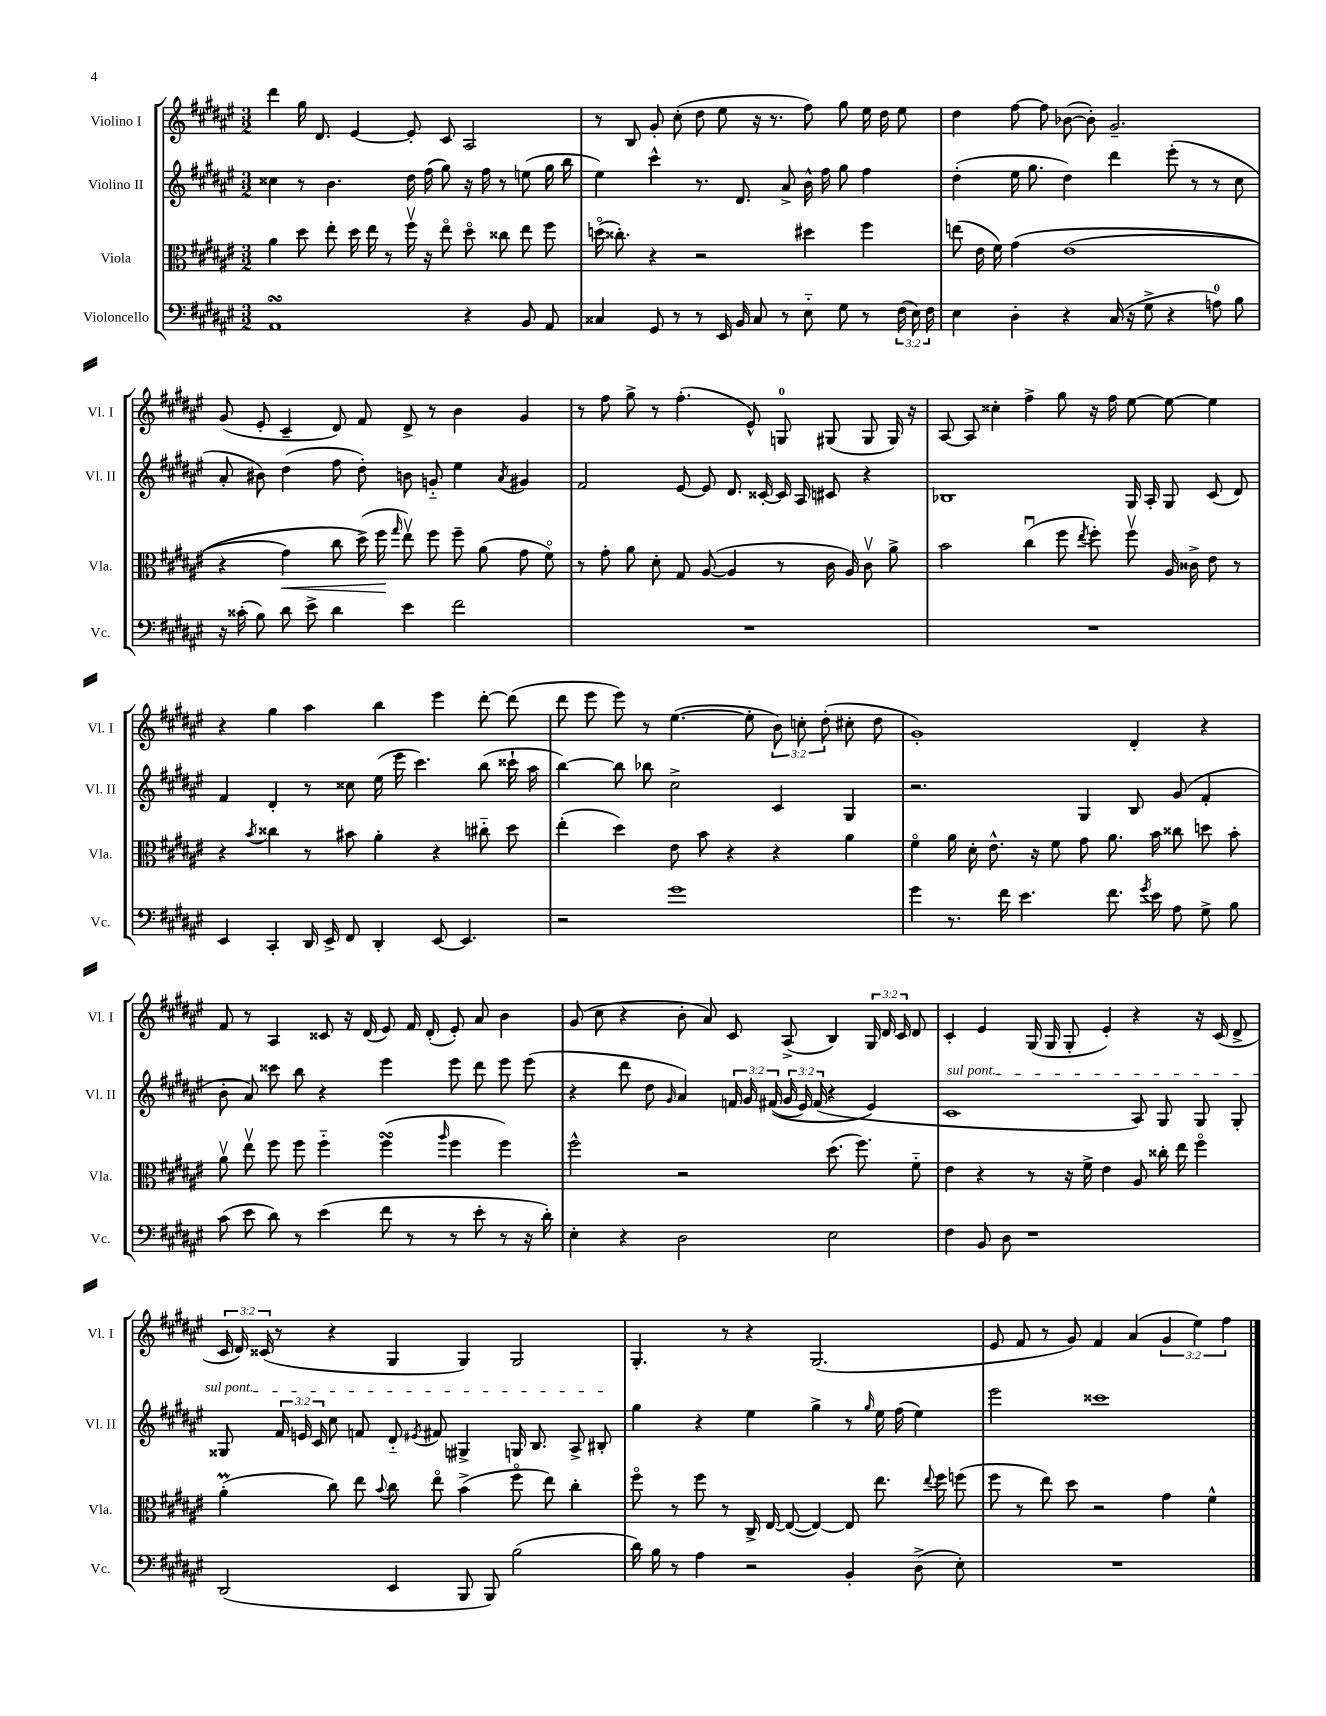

**kern	**kern	**dynam	**kern	**kern
*part4	*part3	*part3	*part2	*part1
*staff4	*staff3	*staff3	*staff2	*staff1
*I"Violoncello	*I"Viola	*	*I"Violino II	*I"Violino I
*I'Vc.	*I'Vla.	*	*I'Vl. II	*I'Vl. I
*clefF4	*clefC3	*	*clefG2	*clefG2
*k[f#c#g#d#a#e#]	*k[f#c#g#d#a#e#]	*	*k[f#c#g#d#a#e#]	*k[f#c#g#d#a#e#]
*M3/2	*M3/2	*	*M3/2	*M3/2
=1	=1	=1	=1	=1
1AA#sSsS	4a#\	.	4cc##X\	4ddd#\
.	8dd#\	.	8r	16gg#\
.	.	.	.	8.d#/
.	8ee#'\	.	4.b\	.
.	16dd#\	.	.	[4e#/
.	16ee#\	.	.	.
.	8r	.	.	.
.	16ff#v\	.	16dd#\	8e#'/]
.	16r	.	(16ff#\	.
.	8ee#\	.	8gg#\)	8c#/
4r	8dd#\	.	16r	2A#/
.	.	.	16ff#\	.
.	8cc##X\	.	8r	.
8BB/	8ee#\	.	(8een\	.
8AA#/	8ff#\	.	16gg#\	.
.	.	.	16bb\	.
=2	=2	=2	=2	=2
4C##X/	(16ddn\	.	4ee#\)	8r
.	8.cc##X'\)	.	.	.
.	.	.	.	8B/
8GG#/	4r	.	4ccc#^^\	8g#'/
8r	.	.	.	(8cc#'\
8r	2r	.	8.r	8dd#\
16EE#/	.	.	.	8ee#\
16BB/	.	.	8.d#/	.
8C##/	.	.	.	16r
.	.	.	.	8.r
8r	.	.	8a#^/	.
8E#\	4dd#X\	.	16b^^\	8ff#\)
.	.	.	16ff#\	.
8G#\	.	.	8gg#\	8gg#\
8r	4ff#\	.	4ff#\	16ee#\
.	.	.	.	16dd#\
(24F#\	.	.	.	8ee#\
24E#\)	.	.	.	.
24F#\	.	.	.	.
=3	=3	=3	=3	=3
4E#\	(8een\	.	(4dd#'\	4dd#\
.	16e#\	.	.	.
.	16f#\)	.	.	.
4D#'\	(4g#\	.	16ee#\	[8ff#\
.	.	.	8.gg#\	.
.	.	.	.	8ff#\]
4r	(1e#	.	4dd#\)	([8b-X\
.	.	.	.	8b-'\])
(16C#/	.	.	4ddd#\	2.g#~/
16r	.	.	.	.
8G#^\	.	.	.	.
4r	.	.	(8eee#'\	.
.	.	.	8r	.
8An\)	.	.	8r	.
8B\	.	.	8cc#\	.
!!LO:LB:g=z
=4	=4	=4	=4	=4
16r	4r	.	8a#'/	(8g#/
(16c##X'\	.	.	.	.
8B\)	.	.	8b#X\)	8e#'/
!	!	!LO:HP:b	!	!
8d#\	4g#\)	<	(4dd#\	4c#~/
8e#^\	.	.	.	.
4d#\	8cc#\	.	8ff#\	8d#/)
.	(16dd#^\)	.	8dd#'\)	8f#/
.	16ff#\	.	.	.
.	16qqgg#/	.	.	.
4e#\	8ee#v\)	[	8bn\	8d#^/
.	8ff#\	.	8gn/	8r
2f#\	8ff#~\	.	4ee#\	4b\
.	(8a#\	.	.	.
.	.	.	8qa#/	.
.	8g#\	.	4g#X/	4g#/
.	8f#\)	.	.	.
=5	=5	=5	=5	=5
1.r	8r	.	2f#/	8r
.	8g#'\	.	.	8ff#\
.	8a#\	.	.	8gg#^\
.	8d#'\	.	.	8r
.	8G#/	.	[8e#/	(4.ff#'\
.	([8A#/	.	8e#/]	.
.	4A#/]	.	8.d#/	.
.	.	.	.	8e#^^/)
.	.	.	[16c##X'/	.
.	8r	.	16c##/]	8Gn/
.	.	.	16A#/	.
.	16c#\	.	8c#X/	(8G#X/
.	16A#/)	.	.	.
.	8c#v\	.	4r	8G#/
.	8a#^\	.	.	16G#/)
.	.	.	.	16r
=6	=6	=6	=6	=6
1.r	2b\	.	1B-X	[8A#/
.	.	.	.	8A#/]
.	.	.	.	4cc##X'\
.	(4cc#u\	.	.	4ff#^\
.	8ff#\	.	.	8gg#\
.	8qee#/	.	.	.
.	8ff#'\)	.	.	16r
.	.	.	.	16ff#\
.	8ff#v\	.	16G#/	[8ee#\
.	.	.	16A#'/	.
.	16A#/	.	8G#/	8ee#\_
.	16c##X^\	.	.	.
.	8e#\	.	(8c#/	4ee#\]
.	8r	.	8d#/)	.
!!LO:LB:g=z
=7	=7	=7	=7	=7
4EE#/	4r	.	4f#/	4r
.	8qb/	.	.	.
4CC#'/	4cc##X\	.	4d#'/	4gg#\
16DD#/	8r	.	8r	4aa#\
16EE#^/	.	.	.	.
8FF#/	8b#X\	.	8cc##X\	.
4DD#'/	4a#'\	.	(16ee#\	4bb\
.	.	.	16eee#\	.
.	.	.	4.ccc#\)	.
[8EE#/	4r	.	.	4eee#\
4.EE#/]	.	.	.	.
.	8cc#X\	.	(8bb\	[8ddd#'\
.	8dd#\	.	16ccc##X`\	(8ddd#\]
.	.	.	16aa#\	.
=8	=8	=8	=8	=8
2r	(4ee#'\	.	[4bb\)	8ddd#\
.	.	.	.	8eee#\
.	4dd#\)	.	8bb\]	8eee#\)
.	.	.	8bb-X\	8r
1g#	8e#\	.	2cc#^\	([4.ee#\
.	8b\	.	.	.
.	4r	.	.	.
.	.	.	.	8ee#'\]
.	4r	.	4c#/	12b\)
.	.	.	.	12ccn'\
.	.	.	.	(12dd#'\
.	4a#\	.	4G#/	8cc#X'\
.	.	.	.	8dd#\
=9	=9	=9	=9	=9
4g#\	4f#\	.	2.r	1g#')
8.r	16a#\	.	.	.
.	16d#'\	.	.	.
.	8.e#^^\	.	.	.
16f#\	.	.	.	.
4.e#\	.	.	.	.
.	16r	.	.	.
.	8f#\	.	.	.
.	8g#\	.	4G#/	.
8.f#\	8.a#\	.	.	.
.	.	.	8B/	4d#'/
8qg#/	.	.	.	.
16e#\	16b\	.	.	.
8A#\	8cc##X\	.	(8g#/	.
8G#^\	8ddn\	.	4f#'/	4r
8B\	8b'\	.	.	.
!!LO:LB:g=z
=10	=10	=10	=10	=10
(8c#\	8a#v\	.	8b'\	8f#/
8e#\	8ee#v\	.	8a#/)	8r
8d#\)	8ff#\	.	8ccc##X\	4A#/
8r	8ff#\	.	8bb\	.
(4e#\	4ff#\	.	4r	8c##X/
.	.	.	.	16r
.	.	.	.	(16d#/
8f#\	(4ff#sSSs\	.	4eee#\	8e#/)
8r	.	.	.	16f#/
.	.	.	.	(16d#'/
.	16qqaa#/	.	.	.
8r	4ff#\	.	8eee#\	8e#'/)
8e#'\	.	.	8ddd#\	8a#/
8r	4ff#\)	.	8eee#\	4b\
16r	.	.	(8eee#\	.
16d#'\)	.	.	.	.
=11	=11	=11	=11	=11
4E#'\	2ff#^^\	.	4r	(8g#/
.	.	.	.	8cc#\
4r	.	.	8ddd#\	4r
.	.	.	8dd#\	.
.	.	.	16qqg#/	.
2D#\	2r	.	4a#/)	8b'\
.	.	.	.	8a#/)
.	.	.	24fn/	8c#/
.	.	.	24g#/	.
.	.	.	((24f#X/	.
.	.	.	24g#/	(8A#^/
.	.	.	24e#/)	.
.	.	.	(24f#/	.
2E#\	(8.dd#\	.	4r	4B/)
.	8.ff#\)	.	.	.
.	.	.	4e#/)	24G#/
.	.	.	.	24d#/
.	.	.	.	24c#/
.	8f#\	.	.	8d#/
=12	=12	=12	=12	=12
!	!	!	!LO:TX:a:i:t=sul pont.	!
4F#\	4e#\	.	1c#	4c#'/
8BB/	4r	.	.	4e#/
8D#\	.	.	.	.
1r	8r	.	.	(16G#/
.	.	.	.	16G#/
.	16r	.	.	8G#'/
.	16f#^\	.	.	.
.	4e#\	.	.	4e#'/)
.	8A#/	.	8A#/)	4r
.	16cc##X'\	.	8G#/	.
.	16ee#\	.	.	.
.	4ff#\	.	8G#/	16r
.	.	.	.	(16c#/
.	.	.	8G#'/	8d#^/
!!LO:LB:g=z
=13	=13	=13	=13	=13
(2DD#/	(4a#m'\	.	8G##X/	24c#/
.	.	.	.	24d#/)
.	.	.	.	(24c##X/
.	.	.	24f#/	8r
.	.	.	24en/	.
.	.	.	24c#/	.
.	8cc#\)	.	8cc#\	4r
.	8ee#\	.	8fn/	.
.	8qqb/	.	.	.
4EE#/	8cc#\	.	8d#/	4G#/
.	.	.	8qe#X/	.
.	8ee#\	.	8f#X/	.
8BBB/	(4b^\	.	4G#X^/	4G#/)
8BBB/)	.	.	.	.
(2B\	8ff#\	.	16Gn/	2G#/
.	.	.	8.B/	.
.	8ee#\)	.	.	.
.	4cc#'\	.	8A#^/	.
.	.	.	8B#X'/	.
=14	=14	=14	=14	=14
16d#\)	8ff#\	.	4gg#\	4.G#'/
16B\	.	.	.	.
8r	8r	.	.	.
4A#\	8ff#\	.	4r	.
.	8r	.	.	8r
2r	16C#^/	.	4ee#\	4r
.	[16E#/	.	.	.
.	(8E#/_	.	.	.
.	4E#/_)	.	4gg#^\	(2.G#/
4BB'/	8E#/]	.	8r	.
.	.	.	16qqgg#/	.
.	8.ee#\	.	16ee#\	.
.	.	.	(16ff#\	.
(8D#^\	.	.	4ee#\)	.
.	8qqee#/	.	.	.
.	16ff#\	.	.	.
8E#'\)	(8ffn\	.	.	.
=15	=15	=15	=15	=15
1.r	8ff#\	.	2eee#\	8e#/
.	8r	.	.	8f#/
.	8ee#\)	.	.	8r
.	8dd#\	.	.	8g#/)
.	2r	.	1ccc##X	4f#/
.	.	.	.	(4a#/
.	4g#\	.	.	6g#/
.	.	.	.	6ee#\)
.	4f#^^\	.	.	.
.	.	.	.	6ff#\
==	==	==	==	==
*-	*-	*-	*-	*-
